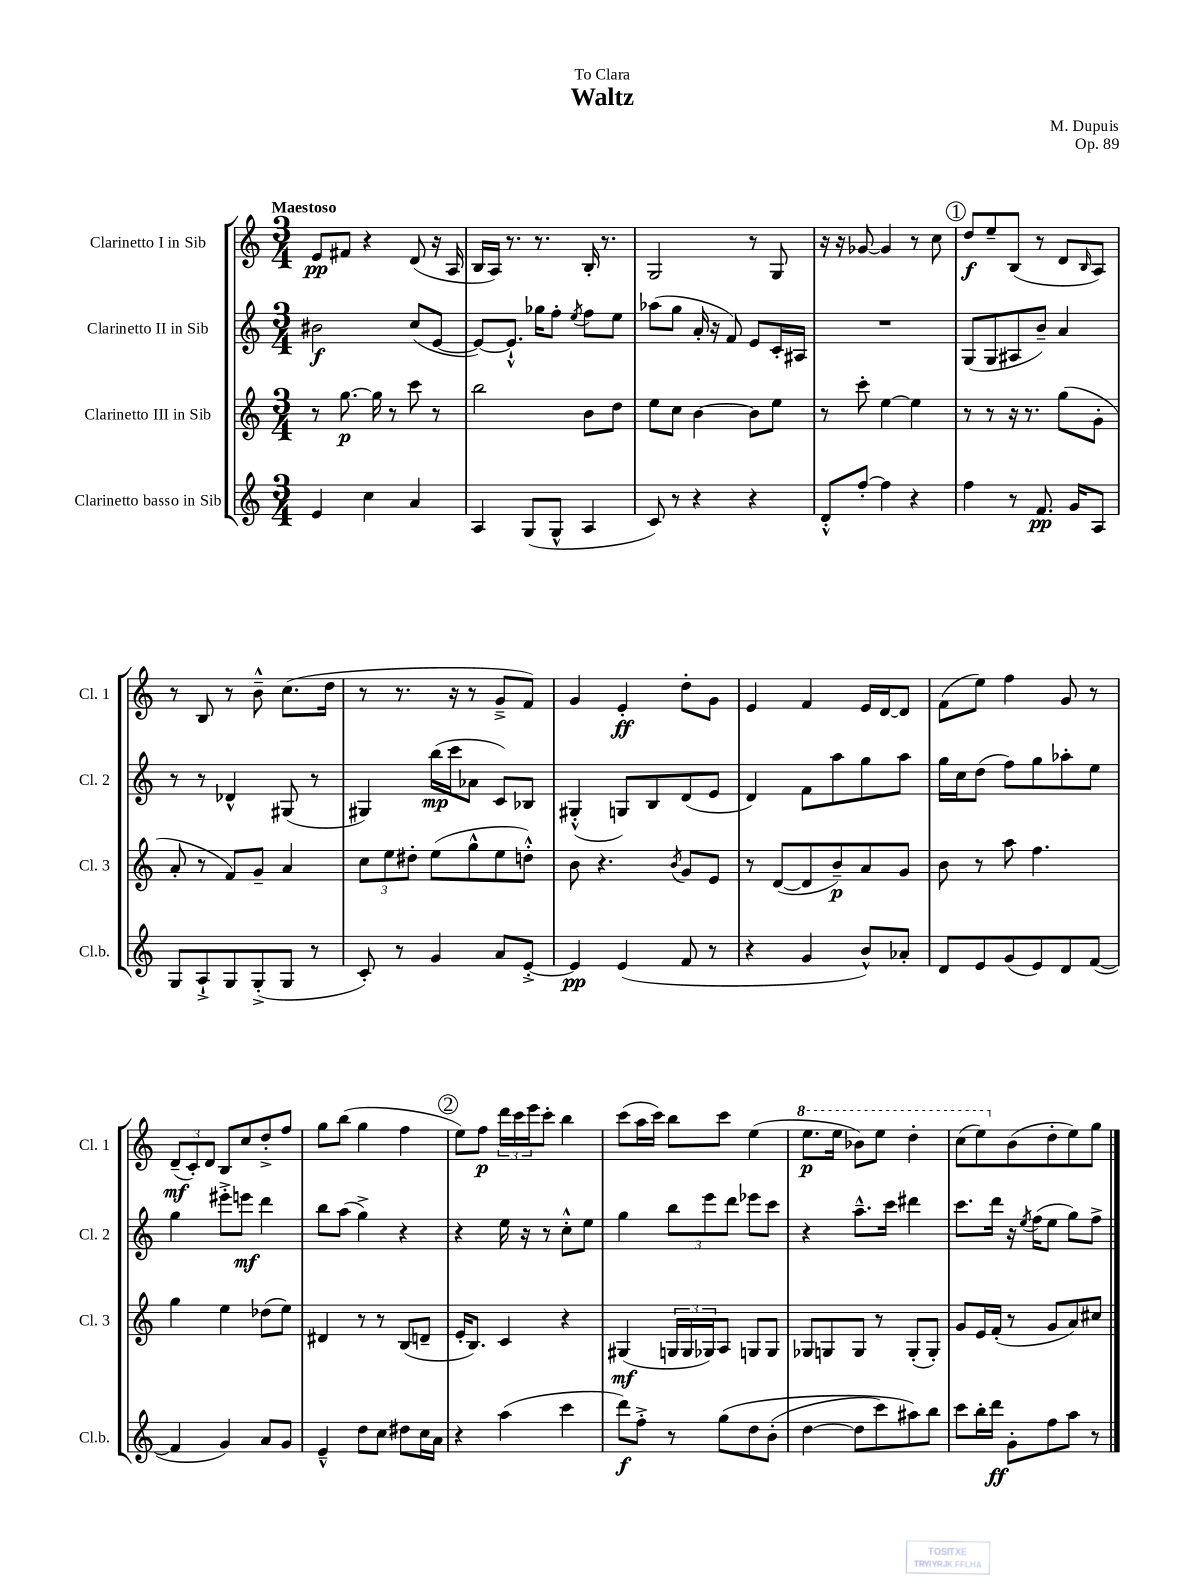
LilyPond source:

\header { title = "Waltz" composer = "M. Dupuis" dedication = "To Clara" opus = "Op. 89" }
<<
\new StaffGroup <<
\new Staff = "s0" \with { instrumentName = "Clarinetto I in Sib" shortInstrumentName = "Cl. 1" } {
    \clef treble \key c \major \numericTimeSignature \time 3/4 \tempo "Maestoso"
    e'8\pp fis'8 r4 d'8( r16 a16 |
    b16 a16) r8. r8. b16-. r8. |
    g2 r8 g8 |
    r16 r16 ges'8~ ges'4 r8 c''8 |
    \mark \markup { \circle "1" } d''8\f e''8-- b8( r8 d'8 \grace { b16 } a8) |
    r8 b8 r8 b'8---^ c''8.( d''16 |
    r8 r8. r16 r8 g'8---> f'8) |
    g'4 e'4-.\ff d''8-. g'8 |
    e'4 f'4 e'16 d'16~ d'8 |
    f'8( e''8) f''4 g'8 r8 |
    \tuplet 3/2 { d'8--\mf( c'8-.) d'8 } b8 c''8 d''8-.-> f''8 |
    g''8 b''8( g''4 f''4 |
    \mark \markup { \circle "2" } e''8) f''8\p \tuplet 3/2 { d'''16 c'''16 e'''16 } c'''8-. b''4 |
    c'''8( a''16 c'''16) b''8 c'''8 e''4( |
    \ottava #1 e'''8.\p e'''16 bes''8) e'''8 d'''4-. |
    c'''8( e'''8) \ottava #0 b'8( d''8-. e''8) g''8 \bar "|." |
}
\new Staff = "s1" \with { instrumentName = "Clarinetto II in Sib" shortInstrumentName = "Cl. 2" } {
    \clef treble \key c \major \numericTimeSignature \time 3/4
    bis'2\f c''8( e'8~ |
    e'8~) e'8.-!-^ ges''16 f''8-. \acciaccatura { e''8 } f''8 e''8 |
    aes''8( g''8 a'16-. r16 f'8) e'8 c'16-. ais16 |
    R2. |
    \mark \markup { \circle "1" } g8( g8 ais8 b'8--) a'4 |
    r8 r8 des'4-^ gis8( r8 |
    gis4) b''16\mp( c'''16 aes'8 c'8) bes8 |
    gis4-.-^( g8) b8 d'8( e'8 |
    d'4) f'8 a''8 g''8 a''8 |
    g''16 c''16 d''8( f''8) g''8 aes''8-. e''8 |
    g''4 eis'''8-.-> e'''8\mf d'''4 |
    b''8 a''8( g''4->) r4 |
    \mark \markup { \circle "2" } r4 e''16 r16 r8 c''8-.-^ e''8 |
    g''4 \tuplet 3/2 { b''8 e'''8 d'''8 } ees'''8 c'''8 |
    r4 a''8.---^ c'''16 dis'''4 |
    c'''8. d'''16 r16 \acciaccatura { e''8 } f''16( e''8 g''8) f''8-> \bar "|." |
}
\new Staff = "s2" \with { instrumentName = "Clarinetto III in Sib" shortInstrumentName = "Cl. 3" } {
    \clef treble \key c \major \numericTimeSignature \time 3/4
    r8 g''8.~\p g''16 r8 c'''8 r8 |
    b''2 b'8 d''8 |
    e''8 c''8 b'4~ b'8 e''8 |
    r8 c'''8-. e''4~ e''4 |
    \mark \markup { \circle "1" } r8 r8 r16 r8. g''8( g'8-. |
    a'8-. r8 f'8) g'8-- a'4 |
    \tuplet 3/2 { c''8 e''8 dis''8-. } e''8( g''8-^ e''8 d''8-.-^) |
    b'8 r4. \acciaccatura { b'8 } g'8 e'8 |
    r8 d'8~( d'8 b'8--\p) a'8 g'8 |
    b'8 r8 a''8 f''4. |
    g''4 e''4 des''8( e''8) |
    dis'4 r8 r8 b8( d'8-- |
    \mark \markup { \circle "2" } e'16-. b8.) c'4 r4 |
    gis4\mf( \tuplet 3/2 { g16 g16 ges16) } a8 g8 g8 |
    ges8 g8 g8 r8 g8-.( g8-.) |
    g'8 e'16 f'16-.( r8 g'8 a'8) cis''8 \bar "|." |
}
\new Staff = "s3" \with { instrumentName = "Clarinetto basso in Sib" shortInstrumentName = "Cl.b." } {
    \clef treble \key c \major \numericTimeSignature \time 3/4
    e'4 c''4 a'4 |
    a4 g8( g8-^ a4 |
    c'8) r8 r4 r4 |
    d'8-.-^ f''8~-. f''4 r4 |
    \mark \markup { \circle "1" } f''4 r8 f'8.\pp g'16 a8 |
    g8 a8-!-> g8 g8-.->( g8 r8 |
    c'8-.) r8 g'4 a'8 e'8~-.-> |
    e'4\pp e'4( f'8 r8 |
    r4 g'4 b'8-^) aes'8-. |
    d'8 e'8 g'8( e'8) d'8 f'8~( |
    f'4 g'4) a'8 g'8 |
    e'4---^ d''8 c''8 dis''8 c''16 a'16 |
    \mark \markup { \circle "2" } r4 a''4( c'''4 |
    d'''8\f) f''8-.-> r8 g''8\( d''8 b'8-.( |
    d''4~ d''8 c'''8) ais''8\) b''8 |
    c'''8 b''16-. d'''16\ff g'8-. f''8 a''8 r8 \bar "|." |
}
>>
>>
\layout { \context { \Score \remove "Bar_number_engraver" } }
